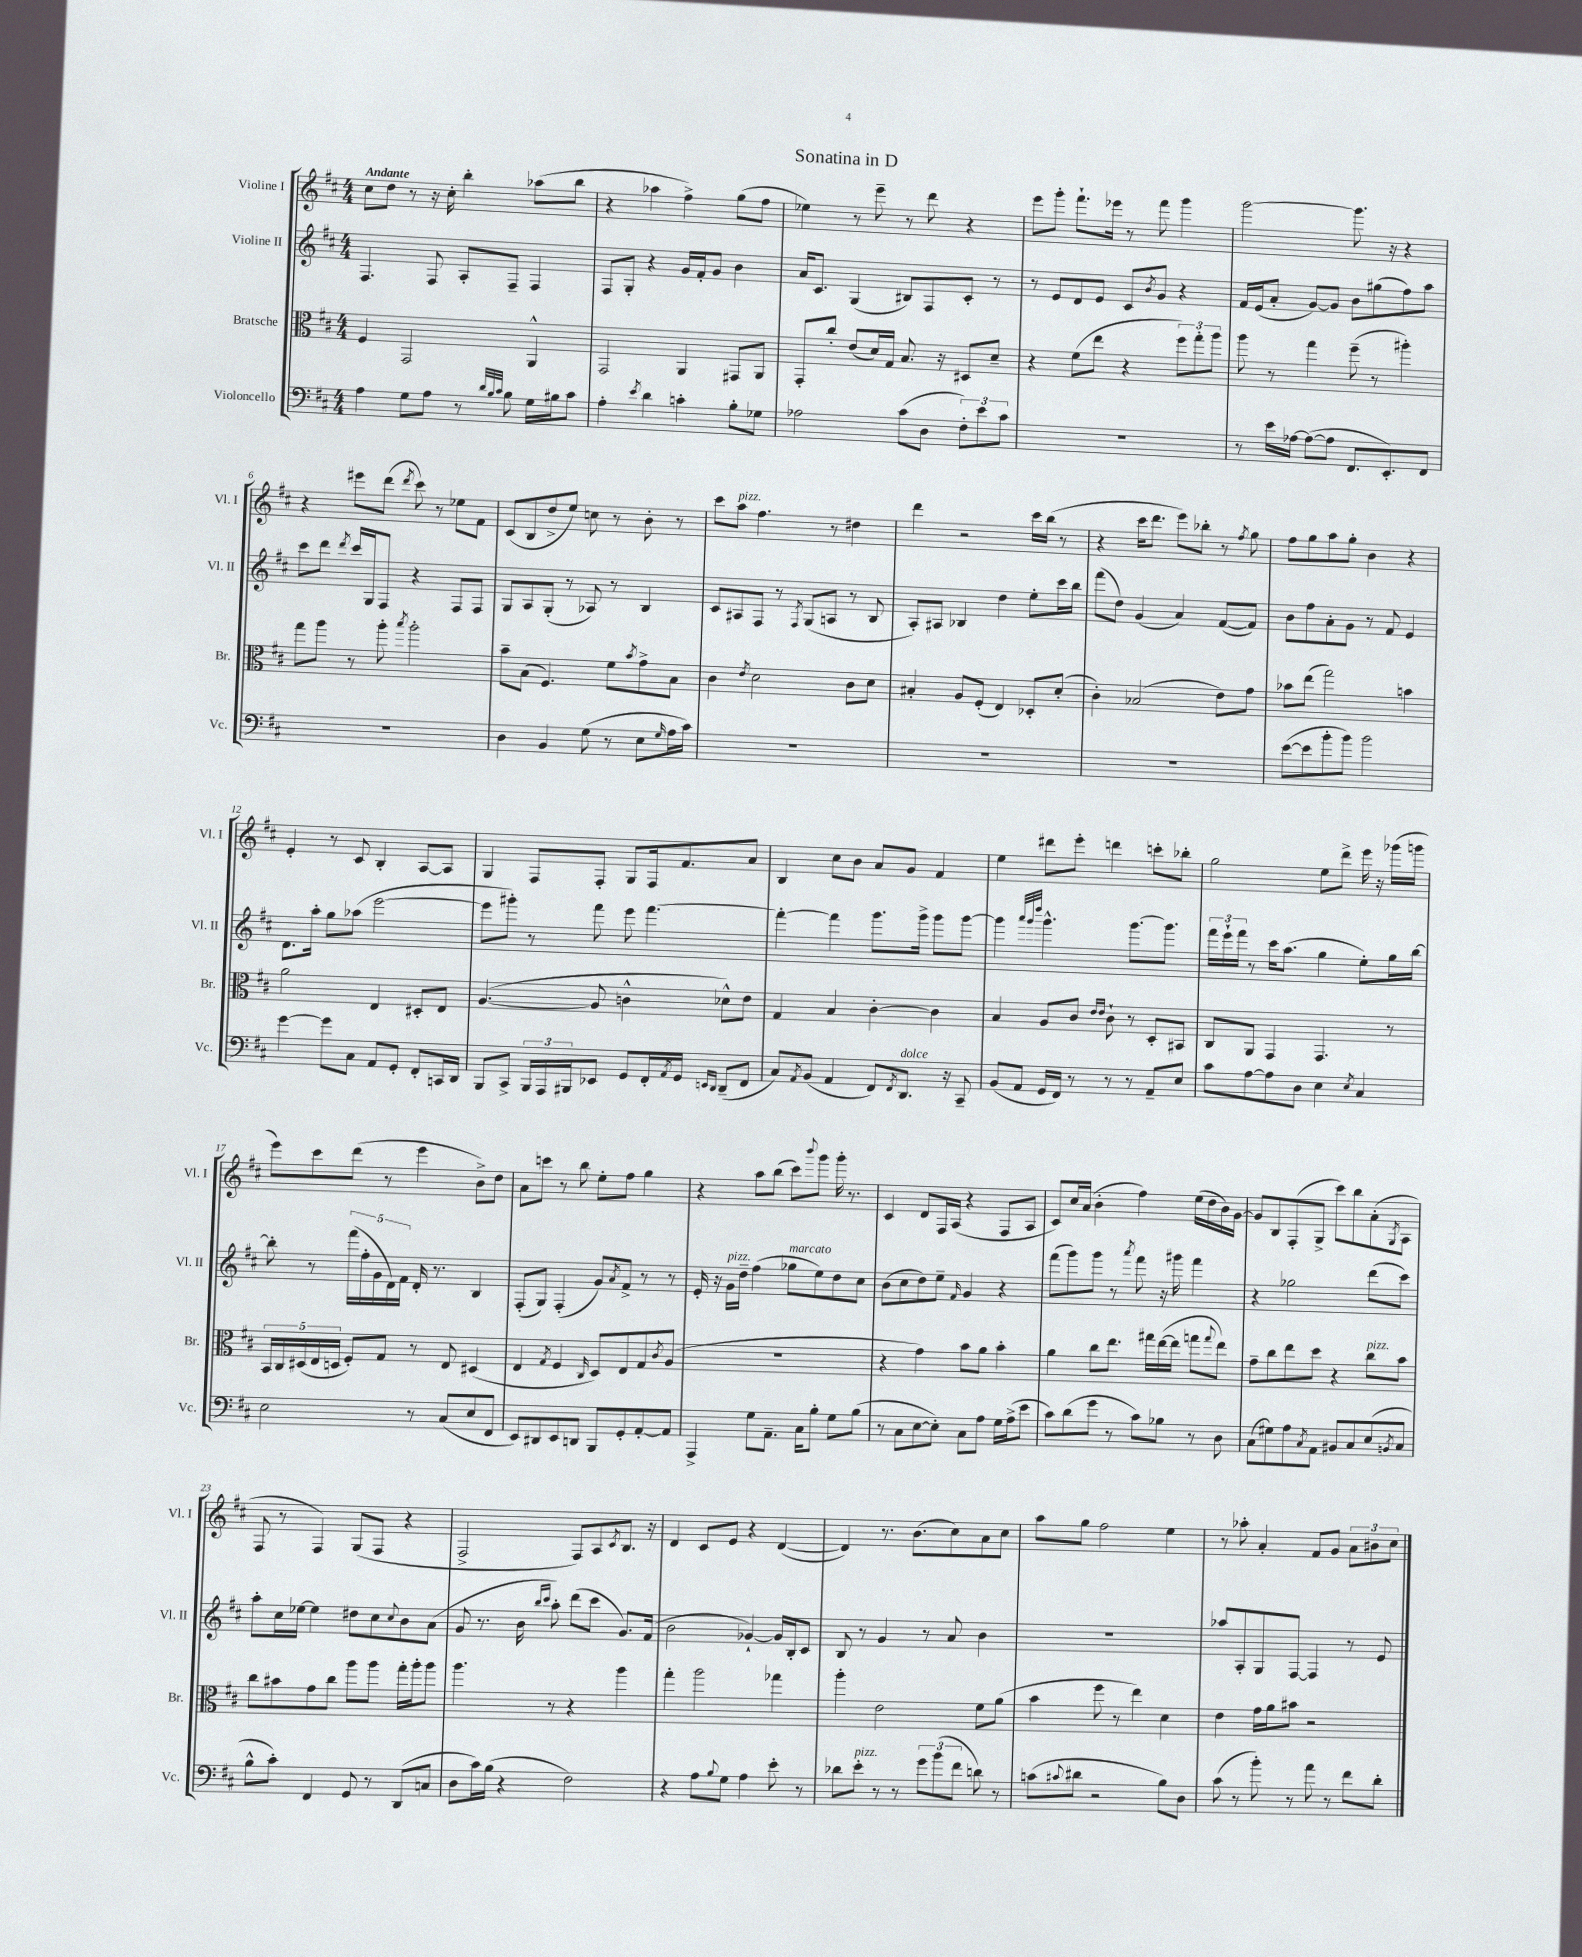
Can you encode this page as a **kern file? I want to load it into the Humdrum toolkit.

**kern	**kern	**kern	**kern
*part4	*part3	*part2	*part1
*staff4	*staff3	*staff2	*staff1
*I"Violoncello	*I"Bratsche	*I"Violine II	*I"Violine I
*I'Vc.	*I'Br.	*I'Vl. II	*I'Vl. I
*clefF4	*clefC3	*clefG2	*clefG2
*k[f#c#]	*k[f#c#]	*k[f#c#]	*k[f#c#]
*M4/4	*M4/4	*M4/4	*M4/4
=1	=1	=1	=1
!	!	!	!LO:TX:a:B:t=Andante
4A\	4F#/	4.F#/	8cc#\L
.	.	.	8dd\J
8G\L	2GG/	.	8r
8A\J	.	8F#/	16r
.	.	.	16cc#'\
8r	.	8A'/L	4bb'\
32qqd/LLL	.	.	.
32qqB/	.	.	.
32qqc#/JJJ	.	.	.
8B\	.	8F#~/J	.
16G\LL	4AA^^/	4F#/	(8aa-X\L
16B#X\J	.	.	.
8c#\J	.	.	8bb\J
=2	=2	=2	=2
4A'\	2GG/	8F#/L	4r
.	.	8G'/J	.
8qe/	.	.	.
4d\	.	4r	4aa-X\
4cn'\	4AA/	16g/LL	4ff#^\)
.	.	16f#'/J	.
.	.	8g/J	.
8B'\L	8GG#X/L	4b\	(8gg\L
8G-X\J	8AA/J	.	8ff#\J
=3	=3	=3	=3
2A-X\	8GG'/L	16a/KL	4ee-X\)
.	.	8.c#/J	.
.	8cc#'/J	.	.
.	(8e/L	(4G/	8r
.	16d/L)	.	8eee~\
.	16G/JJ	.	.
(8c#\L	8.B/	8B#X/L)	8r
8D\J	.	8F#/	8ddd\
.	16r	.	.
12F#'\L)	8D#X/L	8c#'/J	4r
12e\	.	.	.
.	8d~/J	8r	.
12c#\J	.	.	.
=4	=4	=4	=4
1r	4r	8r	8eee\L
.	.	8e/L	8ggg'\J
.	(8f#\L	8d/	8.fff#`\L
.	8ee\J	8e/J	.
.	.	.	16eee-X\Jk
.	4r	8c#/L	8r
.	.	8qb/	.
.	.	8g/J	8fff#\
.	12ff#\L)	4r	4ggg\
.	12gg'\	.	.
.	12aa\J	.	.
=5	=5	=5	=5
8r	8aa\	16f#/LL	[2ggg\
.	.	(16e/J	.
16e\LL	8r	8a'/J	.
[16A-X\JJ	.	.	.
(8A-\L_	4gg\	[8g/L)	.
8A-\J]	.	8g/J]	.
8.FF#/L	(8ff#~\	8b\L	8.ggg\]
.	8r	(8gg#X\	.
8.EE'/)	.	.	16r
.	4aa#X'\)	8ff#\)	4r
8FF#/J	.	8aa\J	.
!!LO:LB:g=z
=6	=6	=6	=6
1r	8gg\L	8ccc#\L	4r
.	8aa\J	8ddd\J	.
.	.	8qddd/	.
.	8r	16ccc#/LL	8eee#X\L
.	.	16G/J	.
.	8aa'\	8F#/J	(8ddd\J
.	8qbb/	.	8qddd/
.	2aa'\	4r	8ccc#\)
.	.	.	8r
.	.	8F#/L	8ee-X\L
.	.	8F#/J	8f#\J
=7	=7	=7	=7
4D\	8b~\L	8G/L	(8c#/L
.	(8B\J	8A/	8B/
4BB/	4.F#/)	(8G'/J	8dd^/
.	.	8r	8ee/J)
(8G\	.	8A-X/)	8ccn\
8r	8f#\L	8r	8r
.	8qb/	.	.
8E\L	8g^\	4B/	8b'\
16qqG/	.	.	.
16A\L	8B\J	.	8r
16c#\JJ)	.	.	.
=8	=8	=8	=8
1r	4c#\	8c#/L	8ccc#\L
!	!	!	!LO:TX:a:i:t=pizz.
.	.	8A#X/	8aa\J
.	8qe/	.	.
.	2d\	8F#/J	4.ff#\
.	.	8r	.
.	.	8qF#/	.
.	.	(8G/L	.
.	.	8An/J	8r
.	8c#\L	8r	4dd#X\
.	8d\J	8B/	.
=9	=9	=9	=9
1r	4B#X'/	8A'/L)	4ddd\
.	.	8A#X/J	.
.	8A/L	4B-X/	2r
.	(8F#'/J	.	.
.	4E/)	4dd\	.
.	8D-X'/L	8ee'\L	16ccc#\LL
.	.	.	(16bb\JJ
.	(8d'/J	16ccc#\L	8r
.	.	16bb\JJ	.
=10	=10	=10	=10
1r	4c#'\)	(8fff#\L	4r
.	.	8dd\J)	.
.	(2B-X/	(4g/	16ccc#\KL
.	.	.	8.ddd\J
.	.	4a/)	8eee\L)
.	.	.	8bb-X'\J
.	8e\L)	([8f#/L	8r
.	.	.	8qff#/
.	8g\J	8f#/J])	8gg\
=11	=11	=11	=11
([8e\L	8b-X\L	8b\L	8ff#\L
8e\]	(8ee\J	8ff#\	8gg\
8b'\	2gg\)	8a'\	8aa\
8b\J)	.	8g\J	8gg'\J
2b\	.	8r	4b\
.	.	8f#/	.
.	4bn\	4e/	4r
!!LO:LB:g=z
=12	=12	=12	=12
[4g\	2a\	8.d\L	4e'/
.	.	16aa'\Jk	.
8g\L]	.	8gg\L	8r
8C#\J	.	(8aa-X\J	8c#/
8AA/L	4E/	[2eee\	4B'/
8GG'/J	.	.	.
8FF#'/L	8D#X'/L	.	[8A/L
16CCn/L	8E/J	.	8A/J]
16DD/JJ	.	.	.
=13	=13	=13	=13
8BBB/L	([4.A/	8eee\L]	4G/
8CC#^/J	.	8ggg#X'\J)	.
24BBB/LL	.	8r	8F#/L
24AAA/	.	.	.
24BBB#X/J	.	.	.
8EE-X/J	8A/]	8fff#\	8F#'/J
8GG/L	4cn^^\	8eee\	8G/L
16FF#'/L	.	[4.fff#\	16F#/k
8qAA/	.	.	.
16GG/JJ	.	.	8.f#/
16qqEEn/LL	.	.	.
16qqDD/JJ	.	.	.
(8DD~/L	8d-X^^\L)	.	.
8FF#/J	8e\J	.	8a/J
=14	=14	=14	=14
8C#/L)	4G/	4fff#'\_	4B/
8qAA/	.	.	.
(8BB/J	.	.	.
4AA/	4B/	4fff#\]	8cc#\L
.	.	.	8b\J
8FF#/L)	[4c#'\	8.ggg\L	8a/L
8qFF#/	.	.	.
!LO:TX:a:i:t=dolce	!	!	!
8.DD/J	.	.	8g/J
.	.	16ggg^\Jk	.
.	4c#\]	8ggg\L	4f#/
16r	.	.	.
8CC#~/	.	[8ggg\J	.
=15	=15	=15	=15
(8BB/L	4B/	4ggg\]	4ee\
8AA/J	.	.	.
.	.	32qqaaa/LLL	.
.	.	32qqggg/	.
.	.	32qqdddd/JJJ	.
16GG/LL	8A/L	4.ggg^^\	8ddd#X\L
16FF#/JJ)	.	.	.
8r	8c#/J	.	8eee'\J
.	16qqe/LL	.	.
.	16qqe/JJ	.	.
8r	8c#`\	.	4dddn\
8r	8r	[8.ggg\L	.
8AA~/L	8D'/L	.	8cccn'\L
.	.	8.ggg\J]	.
8E/J	8BB#X/J	.	8bb-X'\J
=16	=16	=16	=16
8c#\L	8C#/L	24fff#\LL	2gg\
.	.	24eee`\	.
.	.	24fff#\JJ	.
[8A\	8AA/J	8r	.
8A\]	4GG/	16ccc#\KL	.
.	.	(8.aa\J	.
8D\J	.	.	.
4E\	4.GG/	4gg\	8ee\L
.	.	.	8ddd^\J
8qE/	.	.	.
4C#/	.	8ee'\L)	16eee\
.	.	.	16r
.	8r	16gg\L	(16ggg-X\LL
.	.	[16bb\JJ	16gggn\JJ
!!LO:LB:g=z
=17	=17	=17	=17
2E\	20BB/LL	8bb'\]	8eee\L)
.	20C#/	.	.
.	(20D#X/	.	.
.	.	8r	8ccc#\
.	20E/	.	.
.	20Dn/JJ	.	.
.	8F#'/L)	(20fff#\LL	(8ddd\J
.	.	20ff#'\	.
.	.	20g\	.
.	8G/J	.	8r
.	.	20d\)	.
.	.	20f#\JJ	.
8r	8r	16d'/	4eee\
.	.	8.r	.
(8C#/L	8E/	.	.
8E/	(4D#X/	4B/	8b^\L)
8FF#/J	.	.	8dd\J
=18	=18	=18	=18
8EE/L)	4E/	(8F#'/L	8a\L
8DD#X/	.	8G/J)	8cccn\J
.	8qG/	.	.
8EE/	4F#/	(4F#'/	8r
8DDn/J	.	.	8bb\
.	16qqC#/	.	.
8BBB/L	8D/L)	8g/L)	8ee'\L
.	.	8qa/	.
8GG'/	8E/	8f#^/J	8ff#\J
[8AA'/	8G/	8r	4gg\
.	8qc#/	.	.
8AA/J]	(8A/J	8r	.
=19	=19	=19	=19
4AAA^/	1r	16e'/	4r
.	.	16r	.
!	!	!LO:TX:a:i:t=pizz.	!
.	.	16g\LL	.
.	.	16dd~\JJ	.
8G\L	.	(4ff#\	8aa\L
8.AA~\J	.	.	(8bb\J
!	!	!LO:TX:a:i:t=marcato	!
.	.	8gg-X\L	8ccc#\L)
16C#\KL	.	.	.
.	.	.	8qqbbb/
8B'\J	.	8ee\)	8ggg\J
8G\L	.	8dd\	16ggg'\
.	.	.	8.r
(8B\J	.	8cc#\J	.
=20	=20	=20	=20
8r	4r	(8b\L	4c#/
8C#\L	.	8cc#\	.
[8E\	4g\)	8dd\)	8d/L
8E'\J])	.	8ee~\J	16F#/L
.	.	.	(16A/JJ
.	.	16qqf#/	.
8C#\L	8b\L	4g/	4r
8A\J	8a\J	.	.
16G\LL	4b'\	4r	8F#/L
(16A^\J	.	.	.
8e\J	.	.	8A/J
=21	=21	=21	=21
8c#\L)	4a\	(8fff#\L	8c#/L)
(8d\	.	8ggg\)	16cc#/L
.	.	.	(16a/JJ
8g\J	8cc#\L	8ggg\J	4b'\
8r	8.ee\J	8r	.
.	.	8qaaa/	.
8c#\L)	.	8fff#\	4ff#\)
.	16gg#X\LL	.	.
8B-X\J	([16ee\	16r	.
.	16ee\JJ]	16ggg#X\	.
8r	8ggn\L	4fff#\	(16ee\LL
.	.	.	16dd\
.	8qqgg/	.	.
8D\	8ee\J)	.	16b\)
.	.	.	[16g\JJ
=22	=22	=22	=22
(8C#\L	8g~\L	4r	8g/L]
8G#X\)	8cc#\	.	8B/
8A\	8ee\	2gg-X\	(8F#'/
8qC#/	.	.	.
8AA\J	8dd\J	.	8G^/J
8BB#X/L	4r	.	8ccc#\L)
8C#/	.	.	8bb\
!	!LO:TX:a:i:t=pizz.	!	!
(8E/	8cc#\L	(8ddd\L	(8a'\
8qBBn/	.	.	8qG/
8C#/J	8b\J	8ccc#\J)	8A\J
!!LO:LB:g=z
=23	=23	=23	=23
8B^^\L	8cc#\L	8aa'\L	8F#/
8c#'\J)	8b#X\	16cc#\L	8r
.	.	[16ee-X\JJ	.
4FF#/	8g\	4ee-\]	4F#/)
.	8cc#\J	.	.
8GG/	8aa\L	8dd#X\L	(8G/L
8r	8aa\J	8cc#\	8F#/J
.	.	8qqcc#/	.
(8DD/L	16gg'\LL	8b\	4r
.	16aa'\J	.	.
8Cn/J	8aa\J	(8a\J	.
=24	=24	=24	=24
8D\L	4.aa\	8g/	2F#^/
16c#\L)	.	8.r	.
(16B\JJ	.	.	.
4r	.	.	.
.	.	16b\	.
.	.	16qqbb/LL	.
.	.	16qqccc#/JJ	.
.	8r	8aa'\)	.
2F#\)	4r	(8ddd\L	8F#/L)
.	.	8ccc#\J	8A/
.	.	.	8qc#/
.	4aa\	8.g/L)	8.B/J
.	.	(16f#/Jk	16r
=25	=25	=25	=25
4r	4gg'\	2b\	4d/
8A\L	2aa\	.	8c#/L
8qqB/	.	.	.
8G\J	.	.	8e/J
4A\	.	[4g-X`/)	4r
8e'\	4gg-X\	16g-/LL]	([4d/
.	.	16B'/J	.
8r	.	8c#/J	.
=26	=26	=26	=26
8d-X\L	4aa'\	8B/	4d/])
!LO:TX:a:i:t=pizz.	!	!	!
8e'\J	.	8r	.
8r	2e\	4g/	8.r
8r	.	.	.
.	.	.	(8.b\L
12g\L	.	8r	.
(12b\	.	.	.
.	.	8a/	8cc#\)
12f#\J	.	.	.
8dn\)	8f#\L	4b\	8a\
8r	(8a\J	.	8cc#\J
=27	=27	=27	=27
(8cn\L	4b\	1r	8aa\L
8qqc#X/	.	.	.
8d#X\J	.	.	8gg\J
2r	8ff#\	.	2ff#\
.	8r	.	.
.	4ee\)	.	.
8B\L)	4d\	.	4ee\
8D\J	.	.	.
=28	=28	=28	=28
(8c#\	4e\	8aa-X/L	8r
8r	.	8A'/	8aa-X'\
8b'\)	16g\LL	8G/	4a'/
.	16a\J	.	.
8r	8b#X\J	[8F#/J	.
8a\	2r	4F#/]	8f#/L
8r	.	.	8g/J
8f#\L	.	8r	12a\L
.	.	.	12b#X\
8d'\J	.	8e/	.
.	.	.	12cc#\J
==	==	==	==
*-	*-	*-	*-
